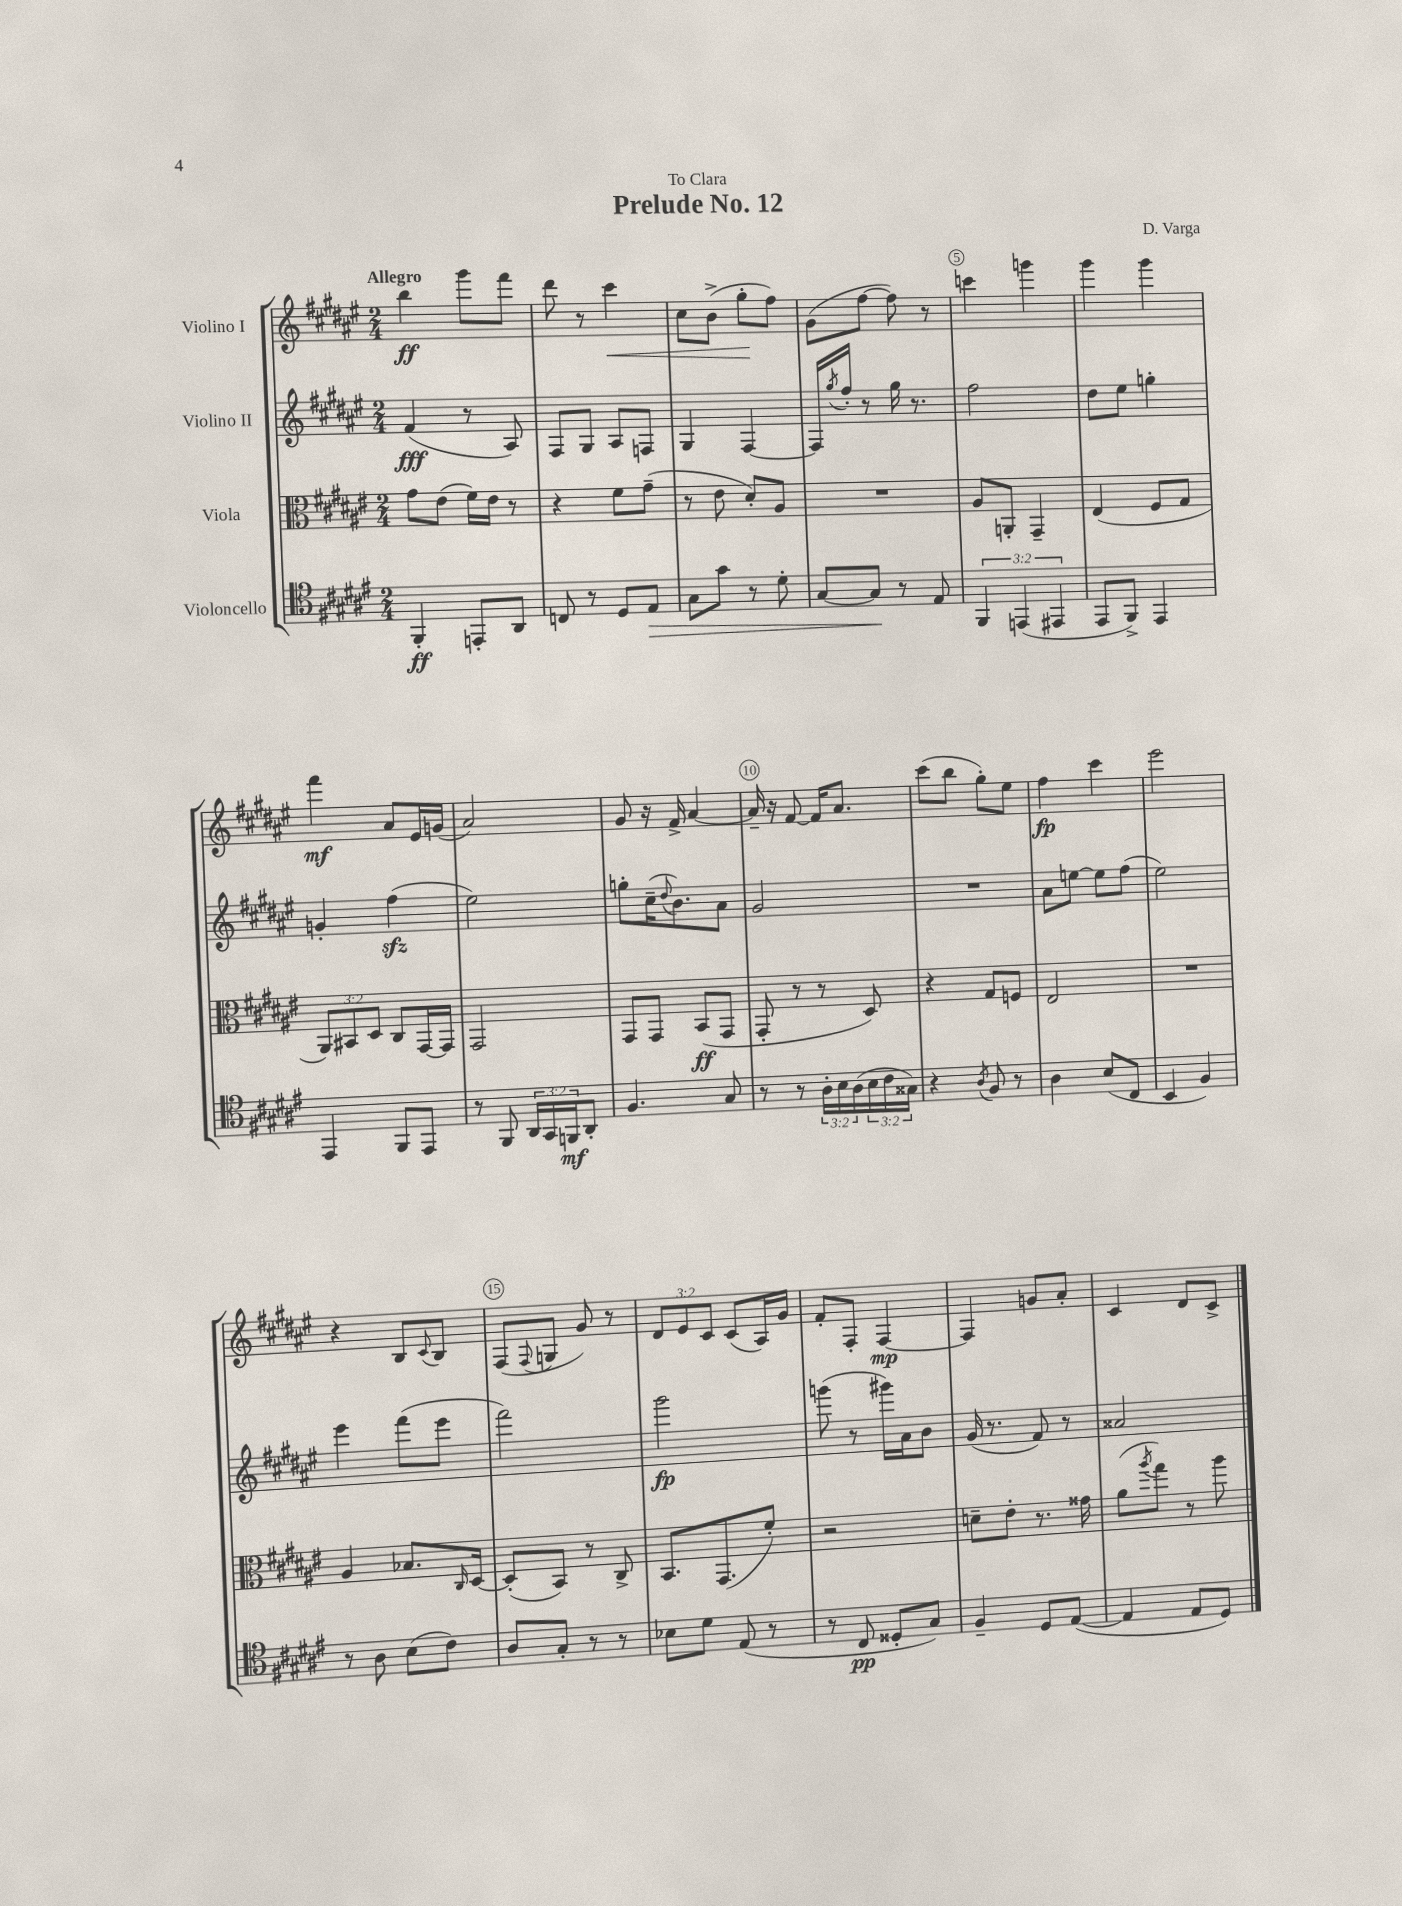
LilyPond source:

\header { title = "Prelude No. 12" composer = "D. Varga" dedication = "To Clara" }
<<
\new StaffGroup <<
\new Staff = "s0" \with { instrumentName = "Violino I" } {
    \clef treble \key fis \major \numericTimeSignature \time 2/4 \override Staff.TupletNumber.text = #tuplet-number::calc-fraction-text \tempo "Allegro"
    b''4\ff gis'''8 fis'''8 |
    dis'''8 r8 cis'''4\< |
    cis''8 b'8->( gis''8-.\! fis''8) |
    gis'8( fis''8~ fis''8) r8 |
    c'''4 g'''4 |
    gis'''4 gis'''4 |
    fis'''4\mf ais'8 eis'16 g'16( |
    ais'2) |
    gis'8 r16 fis'16-> ais'4~ |
    ais'16-- r16 fis'8~ fis'16 ais'8. |
    cis'''8( b''8 gis''8-.) eis''8 |
    fis''4\fp cis'''4 |
    eis'''2 |
    r4 b8 \appoggiatura { cis'8 } b8 |
    fis8( \appoggiatura { fis8 } g8 gis'8) r8 |
    \tuplet 3/2 { dis'8 eis'8 cis'8 } cis'8( ais16) gis'16 |
    fis'8-. fis8-. fis4~\mp |
    fis4 g'8 ais'8-. |
    cis'4 dis'8 cis'8-> \bar "|." |
}
\new Staff = "s1" \with { instrumentName = "Violino II" } {
    \clef treble \key fis \major \numericTimeSignature \time 2/4
    fis'4\fff( r8 ais8) |
    fis8 gis8 ais8 f8 |
    gis4 fis4~ |
    fis16 \acciaccatura { gis''8 } fis''16-. r8 gis''16 r8. |
    fis''2 |
    dis''8 eis''8 g''4-. |
    g'4-. fis''4\sfz( |
    eis''2) |
    g''8-. cis''16--( \appoggiatura { dis''8 } b'8.) ais'8 |
    gis'2 |
    R2 |
    ais'8 e''8~ e''8 fis''8( |
    eis''2) |
    eis'''4 fis'''8( eis'''8 |
    fis'''2) |
    gis'''2\fp |
    g'''8( r8 gis'''16) ais'16 b'8 |
    gis'16( r8. fis'8) r8 |
    aisis'2 \bar "|." |
}
\new Staff = "s2" \with { instrumentName = "Viola" } {
    \clef alto \key fis \major \numericTimeSignature \time 2/4 \override Staff.TupletNumber.text = #tuplet-number::calc-fraction-text
    gis'8 eis'8( fis'16) eis'16 r8 |
    r4 fis'8 gis'8--( |
    r8 eis'8 dis'8-.) ais8 |
    R2 |
    ais8 a,8-. gis,4-- |
    eis4( fis8 gis8 |
    \tuplet 3/2 { ais,8) bis,8 dis8 } cis8 gis,16~ gis,16 |
    gis,2 |
    gis,8 gis,8 b,8\ff( gis,8 |
    gis,8-. r8 r8 dis8) |
    r4 gis8 f8 |
    eis2 |
    R2 |
    ais4 bes8. \grace { cis16 } dis16~ |
    dis8-.( b,8) r8 cis8-> |
    b,8. gis,8.( fis'8-.) |
    r2 |
    d'8-- eis'8-. r8. gisis'16 |
    ais'8( \acciaccatura { ais''8 } gis''8) r8 ais''8 \bar "|." |
}
\new Staff = "s3" \with { instrumentName = "Violoncello" } {
    \clef tenor \key fis \major \numericTimeSignature \time 2/4 \override Staff.TupletNumber.text = #tuplet-number::calc-fraction-text
    fis,4-.\ff e,8-. ais,8 |
    c8 r8 dis8 eis8\> |
    gis8 gis'8 r8 dis'8-. |
    gis8~ gis8\! r8 eis8 |
    \tuplet 3/2 { fis,4 e,4( eis,4 } |
    eis,8 fis,8->) eis,4 |
    eis,4 fis,8 eis,8 |
    r8 fis,8 \tuplet 3/2 { ais,16 gis,16 f,16\mf } ais,8-. |
    fis4. gis8 |
    r8 r8 \tuplet 3/2 { ais16-. b16 ais16( } \tuplet 3/2 { b16 cis'16 gisis16) } |
    r4 \acciaccatura { ais8 } fis8 r8 |
    ais4 b8( cis8 |
    b,4 fis4) |
    r8 ais8 b8( cis'8) |
    ais8 gis8-. r8 r8 |
    bes8 dis'8 eis8( r8 |
    r8 cis8\pp disis8-. gis8) |
    fis4-- dis8 eis8~( |
    eis4 eis8 dis8) \bar "|." |
}
>>
>>
\layout { \context { \Score \override BarNumber.break-visibility = ##(#f #t #t) barNumberVisibility = #(every-nth-bar-number-visible 5) \override BarNumber.stencil = #(make-stencil-circler 0.1 0.3 ly:text-interface::print) } }
